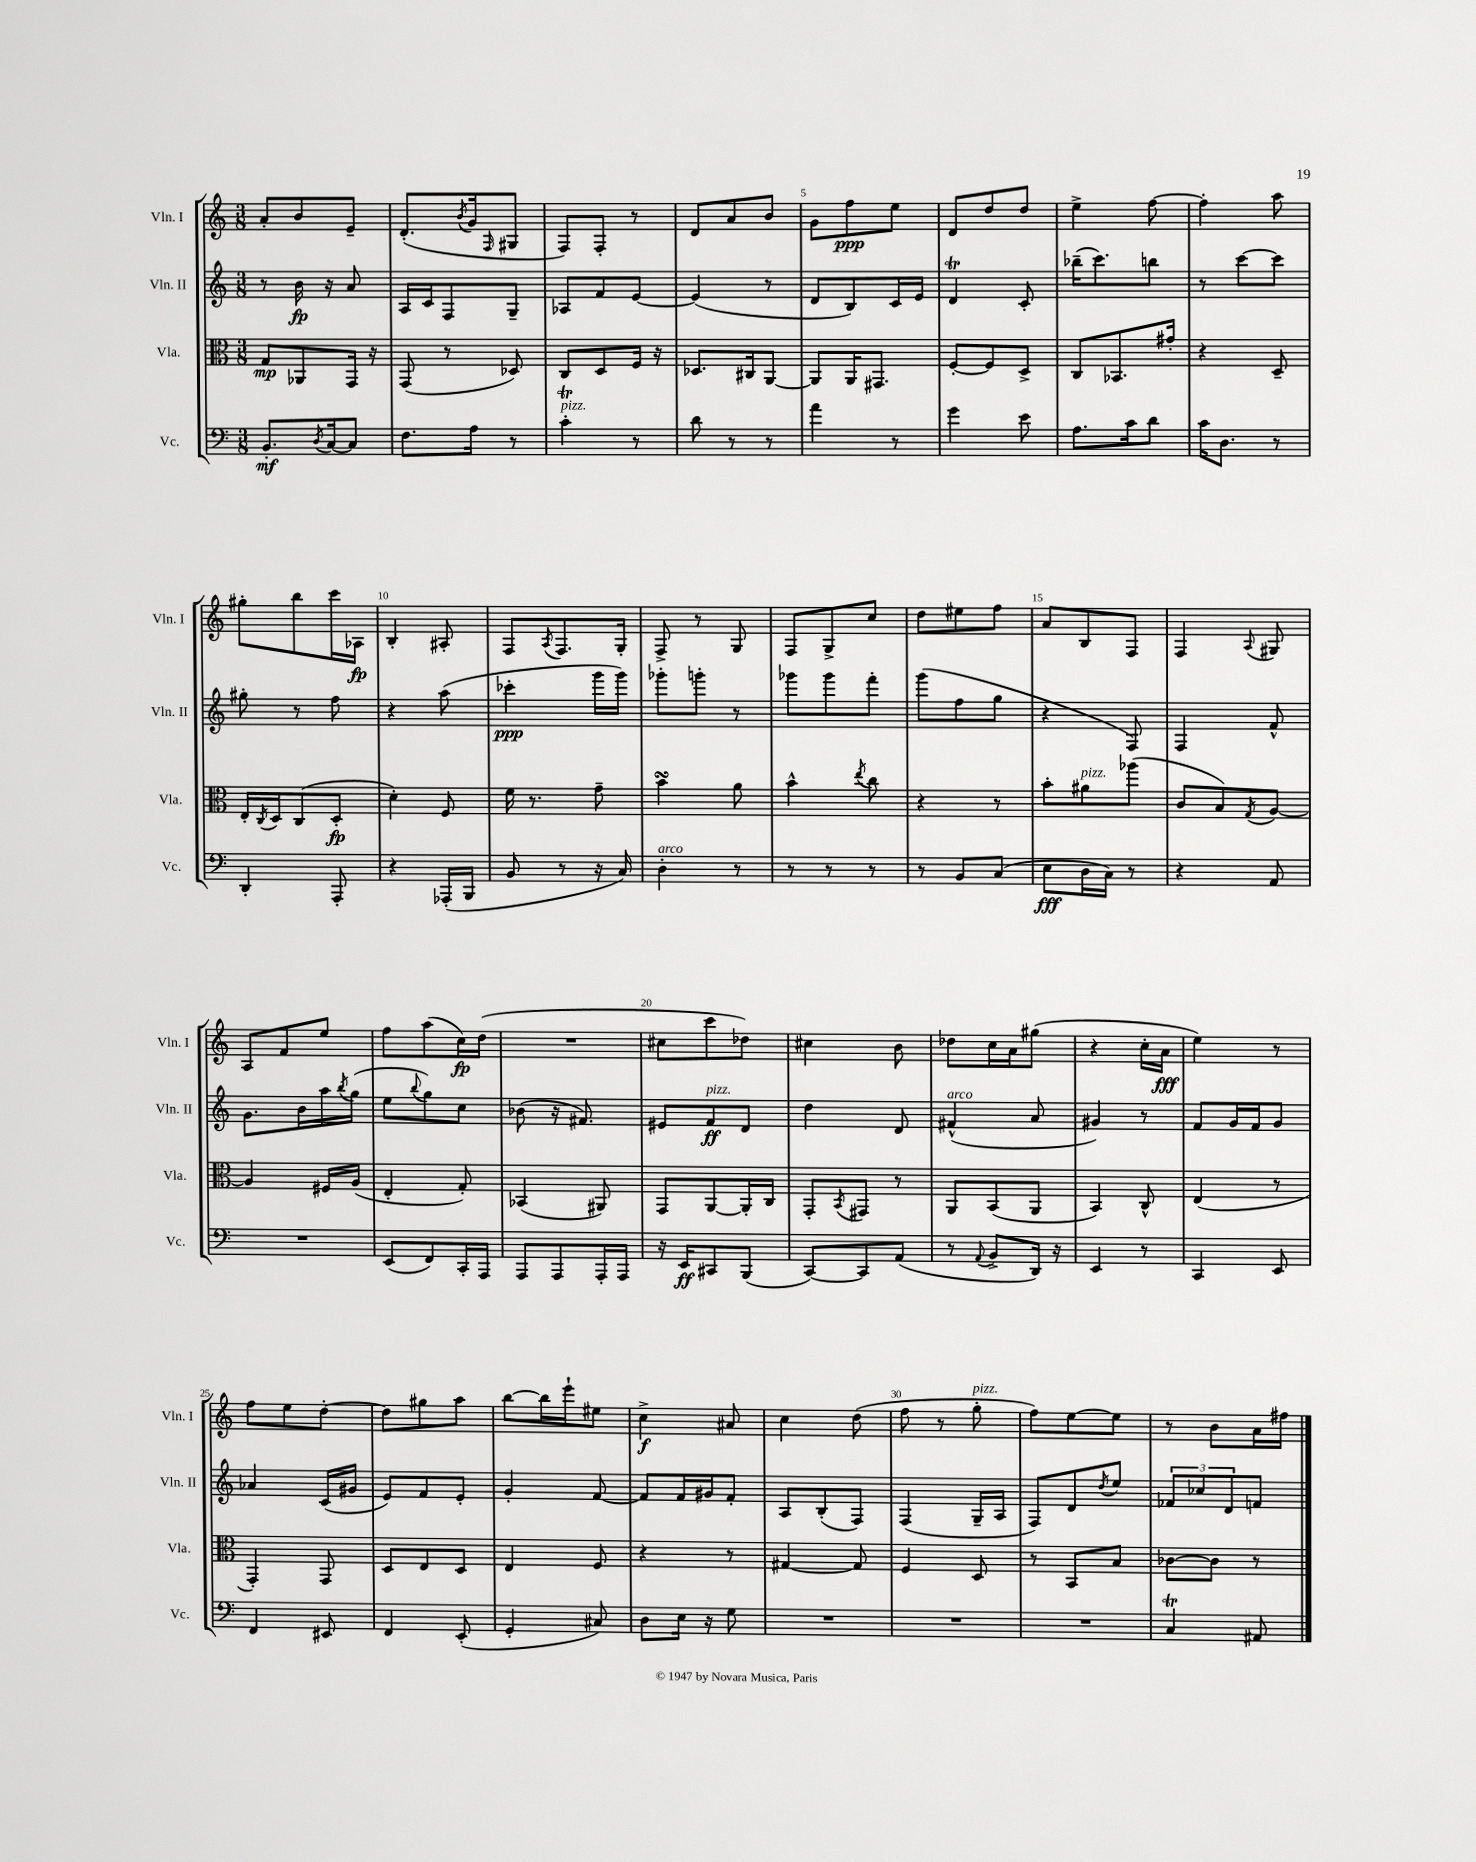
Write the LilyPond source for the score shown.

<<
\new StaffGroup <<
\new Staff = "s0" \with { instrumentName = "Vln. I" shortInstrumentName = "Vln. I" } {
    \clef treble \key c \major \numericTimeSignature \time 3/8
    a'8-. b'8 e'8-- |
    d'8.-.( \acciaccatura { b'8 } g'16 \grace { f16 } gis8 |
    f8) f8-. r8 |
    d'8 a'8 b'8 |
    g'8 f''8\ppp e''8 |
    d'8 d''8 d''8 |
    e''4-> f''8~ |
    f''4-. a''8 |
    gis''8-. b''8 c'''16 aes16\fp |
    b4-. ais8-. |
    f8 \acciaccatura { a8 } f8. g16-. |
    f8-> r8 g8 |
    f8 g8-> c''8 |
    d''8 eis''8 f''8 |
    a'8 b8 f8 |
    f4 \appoggiatura { a8 } gis8 |
    a8 f'8 e''8 |
    f''8 a''8( c''16\fp) d''16( |
    R4. |
    cis''8 c'''8 des''8) |
    cis''4 b'8 |
    des''8 c''16 a'16 gis''8( |
    r4 c''16-. a'16\fff |
    e''4) r8 |
    f''8 e''8 d''8~-. |
    d''8 gis''8 a''8 |
    b''8~ b''16 e'''16-! eis''8 |
    c''4->\f ais'8 |
    c''4 d''8( |
    f''8 r8 g''8-.^\markup { \italic "pizz." } |
    f''8) e''8~ e''8 |
    r8 b'8 a'16 fis''16 \bar "|." |
}
\new Staff = "s1" \with { instrumentName = "Vln. II" shortInstrumentName = "Vln. II" } {
    \clef treble \key c \major \numericTimeSignature \time 3/8
    r8 b'16\fp r16 a'8 |
    a16 c'16 f8 g8-- |
    aes8 f'8 e'8~ |
    e'4( r8 |
    d'8 b8) c'16 e'16 |
    d'4\trill c'8-. |
    bes''16--( c'''8.) b''8 |
    r8 c'''8~ c'''8 |
    gis''8-. r8 f''8 |
    r4 a''8( |
    ces'''4-.\ppp g'''16 g'''16) |
    ges'''8-. g'''8-. r8 |
    ges'''8 ges'''8 f'''8-. |
    g'''8( f''8 g''8 |
    r4 f8) |
    f4 f'8-^ |
    g'8. b'16 a''16 \acciaccatura { b''8 } g''16( |
    e''8 \appoggiatura { b''8 } g''8) c''8 |
    bes'8( r16 fis'8.) |
    eis'8 f'8\ff^\markup { \italic "pizz." } d'8 |
    d''4 d'8 |
    fis'4-^^\markup { \italic "arco" }( a'8 |
    gis'4) r8 |
    f'8 g'16 f'16 g'8 |
    aes'4 c'16( gis'16 |
    e'8) f'8 e'8-. |
    g'4-. f'8~ |
    f'8 f'16 gis'16 f'8-. |
    a8 b8-.( f8) |
    f4( g16-- a16 |
    f8) d'8 \acciaccatura { d''8 } e''8 |
    \tuplet 3/2 { fes'8 ces''8 d'8 } f'8 \bar "|." |
}
\new Staff = "s2" \with { instrumentName = "Vla." shortInstrumentName = "Vla." } {
    \clef alto \key c \major \numericTimeSignature \time 3/8
    g8\mp aes,8 g,16 r16 |
    g,8( r8 des8) |
    c8 d8 f16 r16 |
    des8. cis16 a,8~ |
    a,8 a,16 gis,8. |
    f8~-. f8 d8-> |
    c8 bes,8. gis'16-. |
    r4 d8-- |
    e16-. \acciaccatura { c8 } d16 c8( d8-.\fp |
    d'4-.) f8 |
    f'16 r8. g'8-- |
    b'4\turn a'8 |
    b'4-^ \acciaccatura { e''8 } c''8 |
    r4 r8 |
    b'8-. ais'8^\markup { \italic "pizz." } aes''8( |
    c'8 b8) \acciaccatura { g8 } a8~ |
    a4 fis16 a16( |
    e4-. g8-.) |
    bes,4( ais,8) |
    g,8 a,8~ a,16-. c16 |
    g,8-. \acciaccatura { b,8 } gis,8 r8 |
    a,8 b,8( a,8 |
    b,4) c8-^ |
    e4( r8 |
    g,4-.) g,8 |
    d8 e8 d8 |
    e4 f8 |
    r4 r8 |
    gis4~ gis8 |
    f4 d8 |
    r8 b,8 b8 |
    ces'8~ ces'8 r8 \bar "|." |
}
\new Staff = "s3" \with { instrumentName = "Vc." shortInstrumentName = "Vc." } {
    \clef bass \key c \major \numericTimeSignature \time 3/8
    b,8.-.\mf \acciaccatura { d8 } c16~ c8 |
    f8. a16 r8 |
    c'4-.\trill^\markup { \italic "pizz." } r8 |
    d'8 r8 r8 |
    a'4 r8 |
    g'4 e'8 |
    a8. c'16 d'8 |
    c'16 d8. r8 |
    d,4-. a,,8-. |
    r4 aes,,16-.( b,,16 |
    b,8 r8 r16 c16) |
    d4-.^\markup { \italic "arco" } r8 |
    r8 r8 r8 |
    r8 b,8 c8( |
    e8\fff d16 c16) r8 |
    r4 a,8 |
    R4. |
    e,8( f,8) c,16-. a,,16 |
    a,,8 a,,8 a,,16-. a,,16 |
    r16 e,16\ff cis,8 b,,8( |
    c,8~) c,8 a,8( |
    r8 \appoggiatura { a,8 } b,8-> d,16) r16 |
    e,4 r8 |
    c,4 e,8 |
    f,4 eis,8 |
    f,4 e,8-.( |
    g,4-. cis8) |
    d8 e16 r16 g8 |
    R4. |
    R4. |
    R4. |
    c4\trill ais,8 \bar "|." |
}
>>
>>
\layout { \context { \Score \override BarNumber.break-visibility = ##(#f #t #t) barNumberVisibility = #(every-nth-bar-number-visible 5) } }
